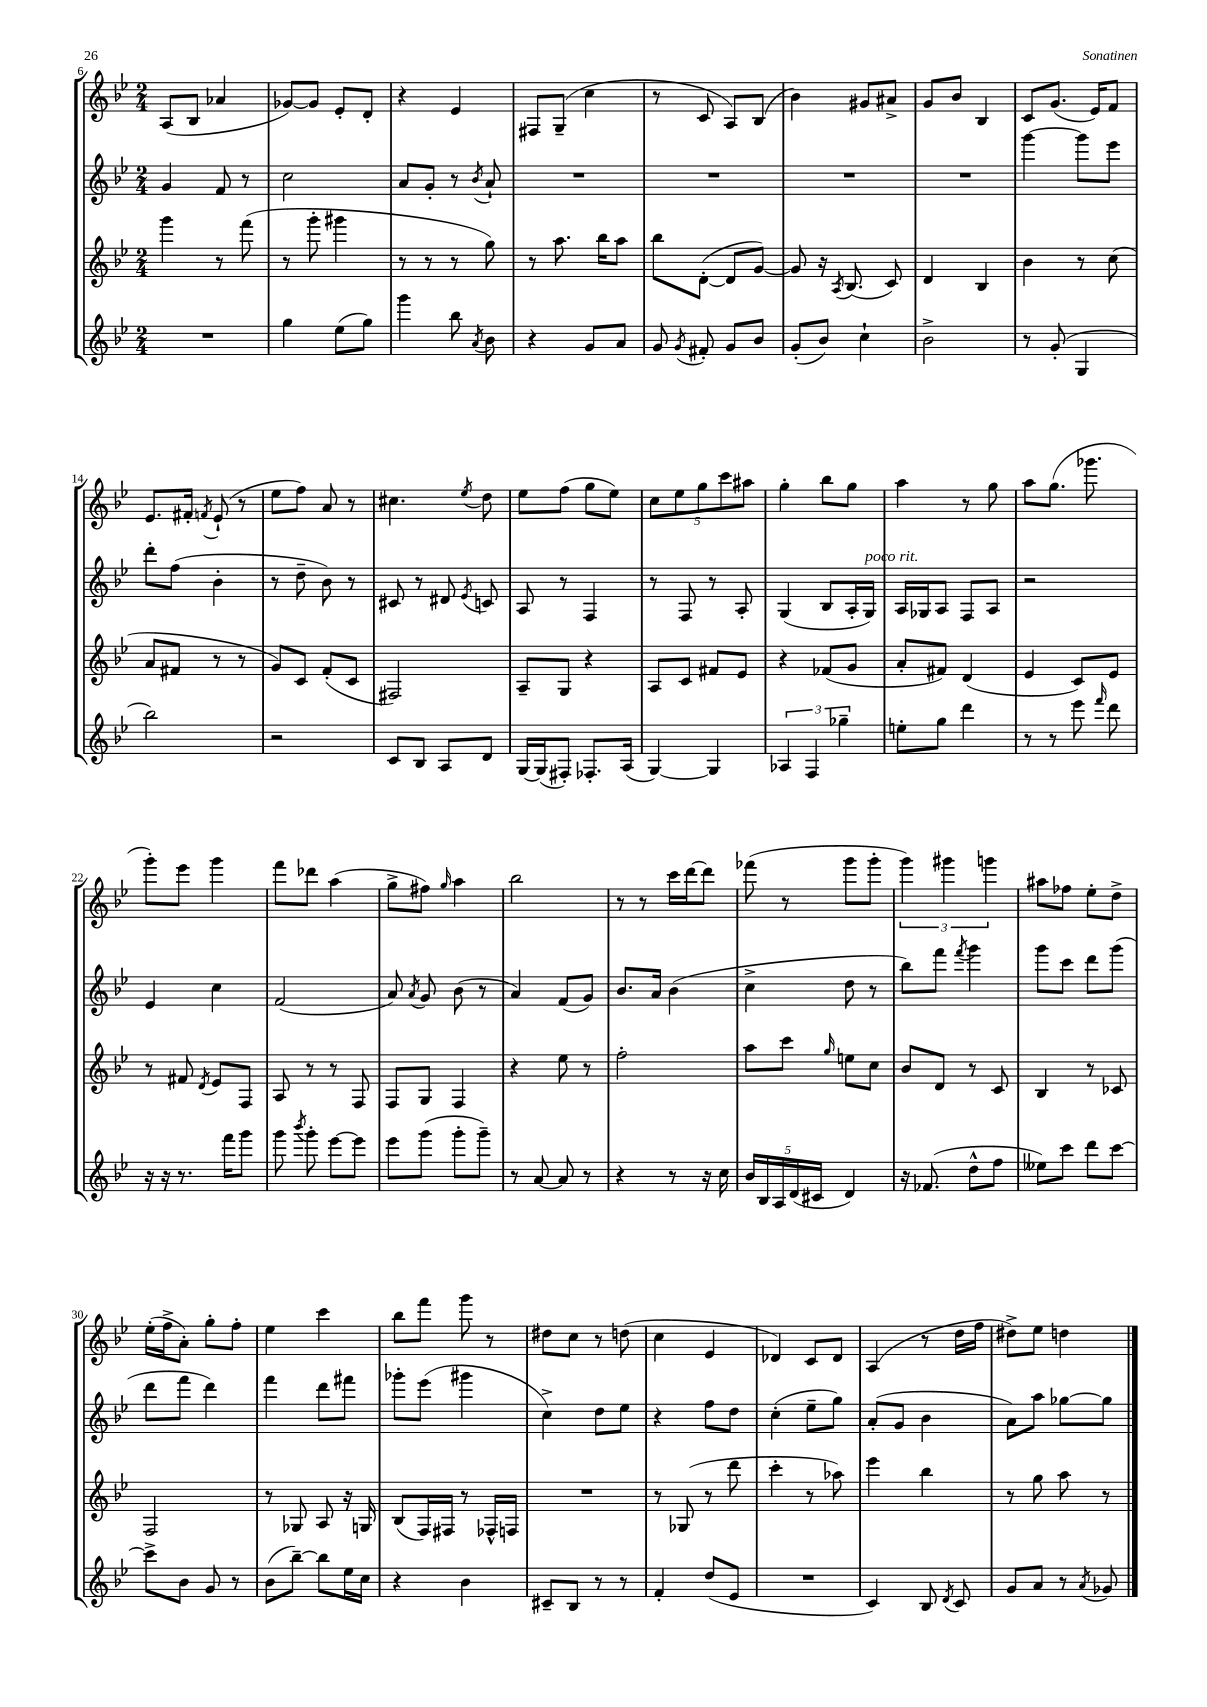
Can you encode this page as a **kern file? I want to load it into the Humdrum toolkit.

**kern	**kern	**kern	**kern
*staff4	*staff3	*staff2	*staff1
*clefG2	*clefG2	*clefG2	*clefG2
*k[b-e-]	*k[b-e-]	*k[b-e-]	*k[b-e-]
*M2/4	*M2/4	*M2/4	*M2/4
2r	4ggg\	4g/	(8A/L
.	.	.	8B-/J
.	8r	8f/	4a-/
.	(8fff\	8r	.
=	=	=	=
4gg\	8r	2cc\	[8g-/L)
.	8ggg'\	.	8g-/]J
(8ee-\L	4ggg#\	.	8e-'/L
8gg\J)	.	.	8d'/J
=	=	=	=
4ggg\	8r	8a/L	4r
.	8r	8g'/J	.
8bb-\	8r	8r	4e-/
8qa/	.	8qb-/	.
8b-\	8gg\)	8a`/	.
=	=	=	=
4r	8r	2r	8F#/L
.	8.aa\	.	(8G~/J
8g/L	.	.	4cc\
.	16bb-\LK	.	.
8a/J	8aa\J	.	.
=	=	=	=
8g/	8bb-\L	2r	8r
8qg/	.	.	.
8f#'/	([8d'\J	.	8c/
8g/L	8d/]L	.	8A/L)
8b-/J	[8g/J)	.	(8B-/J
=	=	=	=
(8g'/L	8g/]	2r	4b-\)
8b-/J)	16r	.	.
.	8qA/	.	.
.	(8.B-/	.	.
4cc`\	.	.	8g#/L
.	8c/)	.	8a#^/J
=	=	=	=
2b-^\	4d/	2r	8g/L
.	.	.	8b-/J
.	4B-/	.	4B-/
=	=	=	=
8r	4b-\	[4ggg\	8c/L
(8g'/	.	.	(8.g/J
4G/	8r	8ggg\]L	.
.	.	.	16e-/LK)
.	(8cc\	8eee-\J	8f/J
=	=	=	=
2bb-\)	8a/L	8ddd'\L	8.e-/L
.	8f#/J	(8ff\J	.
.	.	.	16f#'/Jk
.	.	.	8qf/
.	8r	4b-'\	(8e-`/
.	8r	.	8r
=	=	=	=
2r	8g/L)	8r	8ee-\L
.	8c/J	8dd~\	8ff\J)
.	(8f'/L	8b-\)	8a/
.	8c/J	8r	8r
=	=	=	=
8c/L	2F#/)	8c#/	4.cc#\
8B-/J	.	8r	.
8A/L	.	8d#/	.
.	.	8qe-/	8qee-/
8d/J	.	8c/	8dd\
=	=	=	=
[16G/LL	8A~/L	8A/	8ee-\L
(16G/]J	.	.	.
8F#'/J)	8G/J	8r	(8ff\J
8.F-'/L	4r	4F/	8gg\L
.	.	.	8ee-\J)
(16A/Jk	.	.	.
=	=	=	=
[4G/)	8A/L	8r	10cc\L
.	.	.	10ee-\
.	8c/J	8F/	.
.	.	.	10gg\
4G/]	8f#/L	8r	.
.	.	.	10ccc\
.	8e-/J	8A'/	.
.	.	.	10aa#\J
=	=	=	=
6A-/	4r	(4G/	4gg'\
6F/	.	.	.
.	(8f-/L	8B-/L	8bb-\L
6gg-~\	.	.	.
.	8g/J	16A'/L	8gg\J
.	.	16G/JJ)	.
=	=	=	=
8ee'\L	8a'/L	16A/LL	4aa\
.	.	16G-/J	.
8gg\J	8f#/J)	8A/J	.
4ddd\	(4d/	8F/L	8r
.	.	8A/J	8gg\
=	=	=	=
8r	4e-/	2r	8aa\L
8r	.	.	(8.gg\J
8eee-\	8c/L)	.	.
.	.	.	8.ggg-\
16qqfff/	.	.	.
8ddd\	8e-/J	.	.
=	=	=	=
16r	8r	4e-/	8ggg'\L)
16r	.	.	.
8.r	8f#/	.	8eee-\J
.	8qd/	.	.
.	8e-/L	4cc\	4ggg\
16fff\LK	.	.	.
8ggg\J	8F/J	.	.
=	=	=	=
8ggg\	8A/	(2f/	8fff\L
8qbbb-/	.	.	.
8ggg'\	8r	.	8ddd-\J
[8eee-\L	8r	.	(4aa\
8eee-\]J	8F/	.	.
=	=	=	=
8eee-\L	8F/L	8a/)	8gg^\L
.	.	8qa/	.
(8ggg\J	8G/J	8g/	8ff#\J)
.	.	.	16qqgg/
8ggg'\L	4F/	(8b-\	4aa\
8ggg~\J)	.	8r	.
=	=	=	=
8r	4r	4a/)	2bb-\
[8a/	.	.	.
8a/]	8ee-\	(8f/L	.
8r	8r	8g/J)	.
=	=	=	=
4r	2ff'\	8.b-/L	8r
.	.	.	8r
.	.	16a/Jk	.
8r	.	(4b-\	16ccc\LL
.	.	.	[16ddd\J
16r	.	.	8ddd\]J
16cc\	.	.	.
=	=	=	=
20b-/LL	8aa\L	4cc^\	(8fff-\
20B-/	.	.	.
20A/	.	.	.
.	8ccc\J	.	8r
(20d/	.	.	.
20c#/JJ	.	.	.
.	16qqgg/	.	.
4d/)	8ee\L	8dd\	8ggg\L
.	8cc\J	8r	8ggg'\J
=	=	=	=
16r	8b-/L	8bb-\L)	6ggg\)
(8.f-/	.	.	.
.	8d/J	8fff\J	.
.	.	.	6ggg#\
.	.	8qfff/	.
8dd^^\L	8r	4ggg\	.
.	.	.	6ggg\
8ff\J	8c/	.	.
=	=	=	=
8ee--\L)	4B-/	8ggg\L	8aa#\L
8ccc\J	.	8ccc\J	8ff-\J
8ddd\L	8r	8ddd\L	8ee-'\L
[8ccc\J	8c-/	(8ggg\J	8dd^\J
=	=	=	=
8ccc^\]L	2F/	8ddd\L	(16ee-'\LL
.	.	.	16ff^\J
8b-\J	.	8fff\J	8a'\J)
8g/	.	4ddd\)	8gg'\L
8r	.	.	8ff'\J
=	=	=	=
(8b-\L	8r	4fff\	4ee-\
[8bb-~\J)	8G-/	.	.
8bb-\]L	8A/	8ddd\L	4ccc\
16ee-\L	16r	8fff#\J	.
16cc\JJ	16G/	.	.
=	=	=	=
4r	(8B-/L	8ggg-'\L	8bb-\L
.	16F/L)	(8eee-\J	8fff\J
.	16F#/JJ	.	.
4b-\	8r	4ggg#\	8ggg\
.	16F-^^/LL	.	8r
.	16F/JJ	.	.
=	=	=	=
8c#~/L	2r	4cc^\)	8dd#\L
8B-/J	.	.	8cc\J
8r	.	8dd\L	8r
8r	.	8ee-\J	(8dd\
=	=	=	=
4f'/	8r	4r	4cc\
.	(8G-/	.	.
(8dd/L	8r	8ff\L	4e-/
8e-/J	8ddd\	8dd\J	.
=	=	=	=
2r	4ccc'\	(4cc'\	4d-/)
.	8r	8ee-~\L	8c/L
.	8aa-\)	8gg\J)	8d-/J
=	=	=	=
4c/)	4eee-\	(8a'/L	(4A/
.	.	8g/J	.
8B-/	4bb-\	4b-\	8r
8qd/	.	.	.
8c/	.	.	16dd\LL
.	.	.	16ff\JJ
=	=	=	=
8g/L	8r	8a\L)	8dd#^\L)
8a/J	8gg\	8aa\J	8ee-\J
8r	8aa\	[8gg-\L	4dd\
8qa/	.	.	.
8g-/	8r	8gg-\]J	.
==	==	==	==
*-	*-	*-	*-
